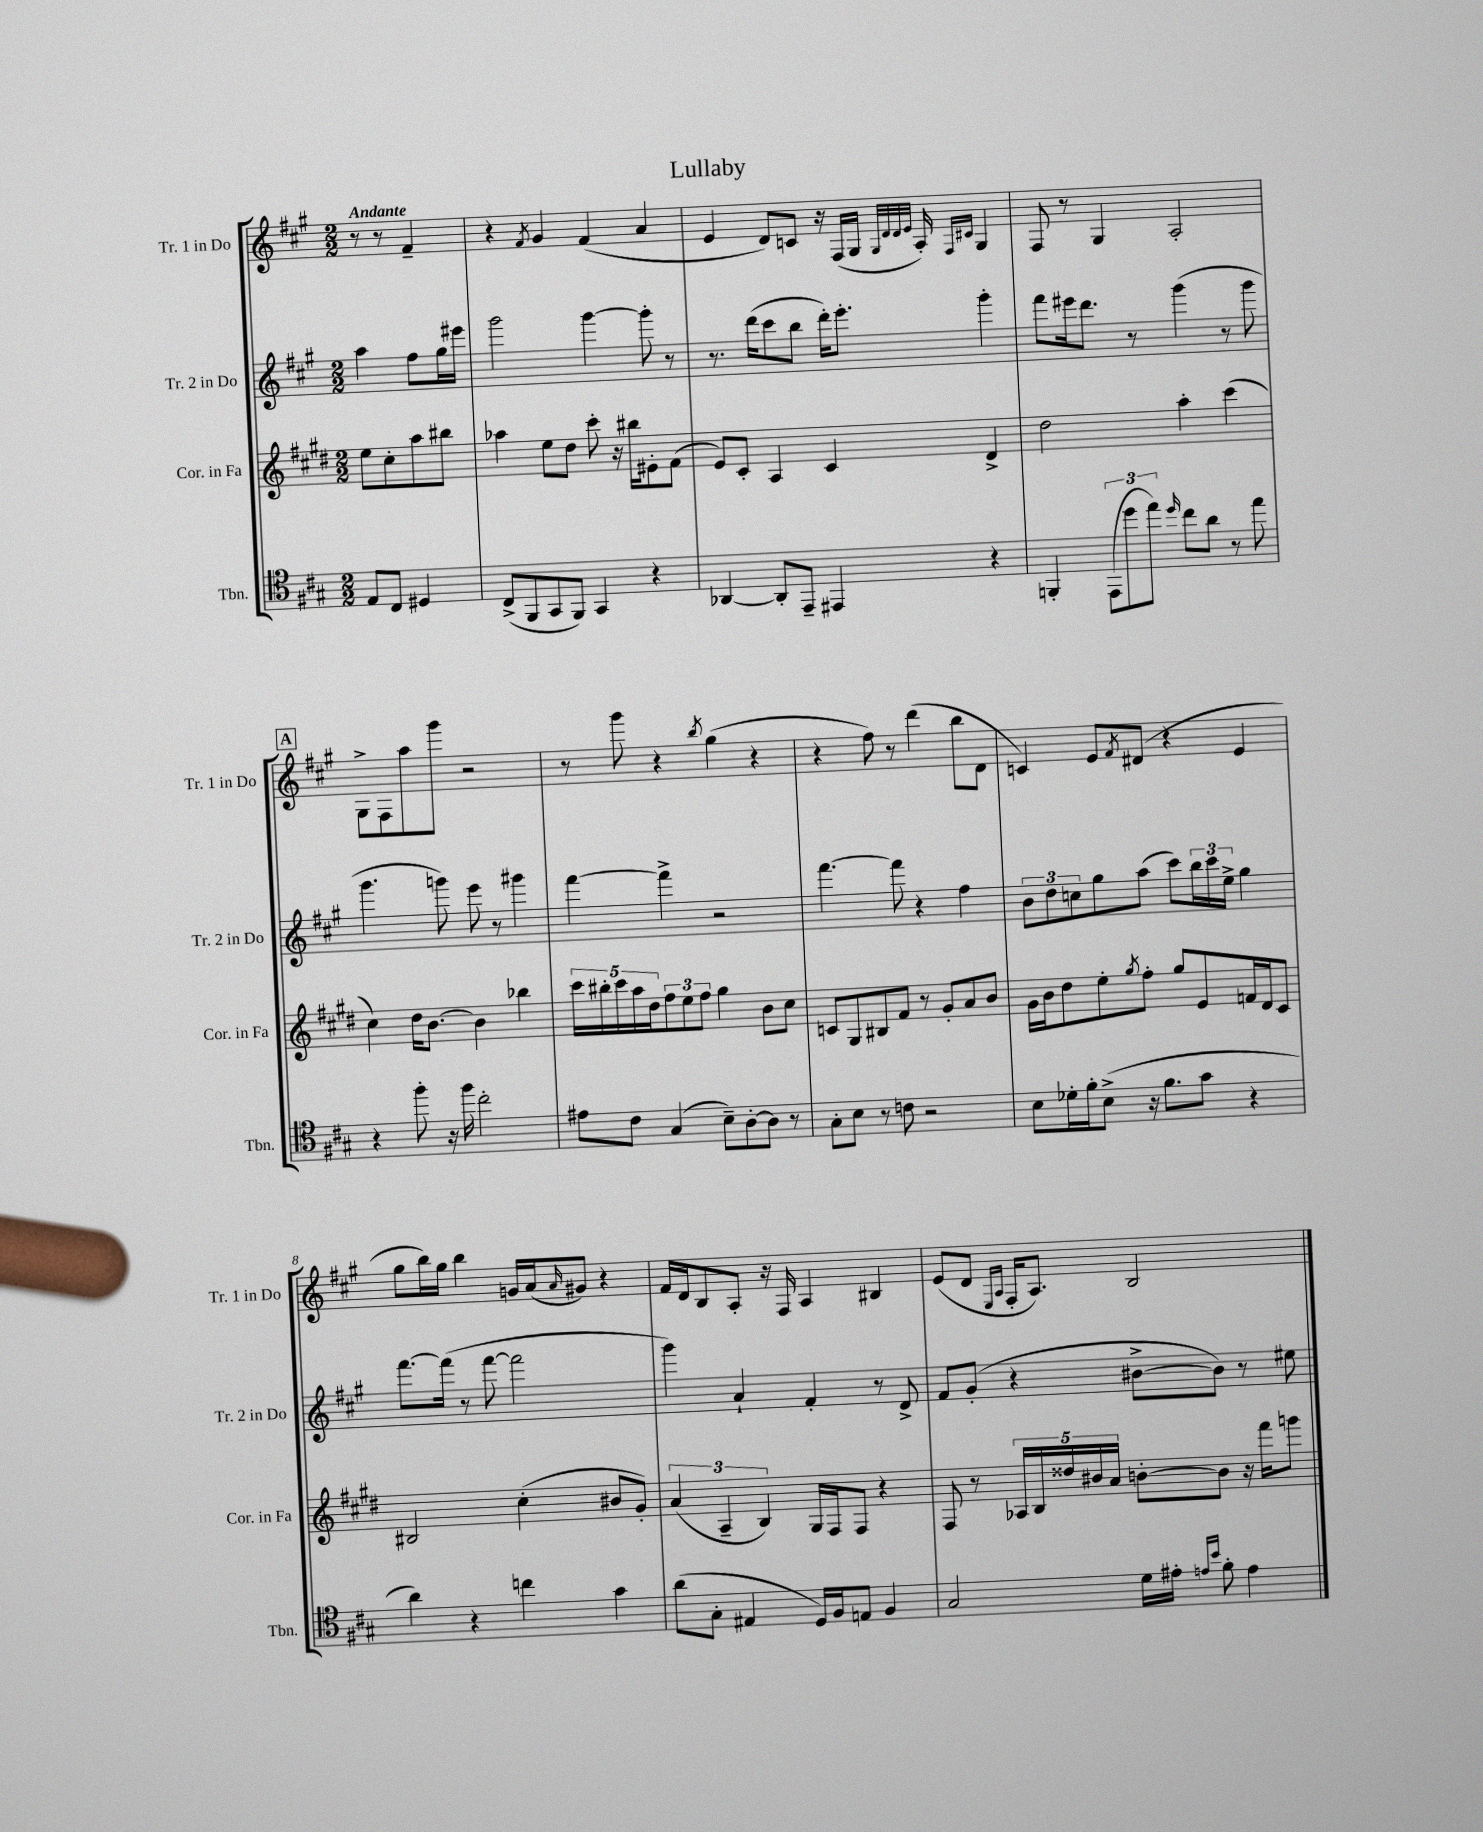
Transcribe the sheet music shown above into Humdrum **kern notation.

**kern	**kern	**kern	**kern
*staff4	*staff3	*staff2	*staff1
*clefC4	*clefG2	*clefG2	*clefG2
*k[f#c#g#]	*k[f#c#g#d#]	*k[f#c#g#]	*k[f#c#g#]
*M2/2	*M2/2	*M2/2	*M2/2
8E	8ee	4aa	8r
8C#	8cc#'	.	8r
4D#	8aa	8ff#	4f#~
.	8bb#	16gg#	.
.	.	16eee#	.
=	=	=	=
(8C#^	4aa-	2ggg#	4r
8FF#	.	.	.
.	.	.	8qf#
8GG#	8ee	.	4g#
8FF#)	8dd#	.	.
4GG#	8ccc#'	[4ggg#	(4f#
.	16r	.	.
.	16bb#	.	.
4r	8e#'	8ggg#']	4a
.	(8f#	8r	.
=	=	=	=
[4AA-	8e)	8.r	4e
.	8c#'	.	.
.	.	(16ddd	.
8AA-']	4A	8ccc#	8d)
8EE~	.	8bb	8c
4EE#	4c#	16ddd')	16r
.	.	8.eee'	(16F#
.	.	.	16G#
.	.	.	32qqG#
.	.	.	32qqd
.	.	.	32qqd
.	.	.	32qqe
.	.	.	16A')
.	.	.	16qqF#
.	.	.	16qqc#
4r	4d#^	4ggg#'	4G#
=	=	=	=
4FF'	2dd#	8fff#	8F#
.	.	16eee#	8r
.	.	8.ddd	.
(12EE	.	.	4G#
12dd	.	.	.
.	.	8r	.
12ee)	.	.	.
16qqdd	.	.	.
8cc#	4aa'	(4ggg#	2A'
8a	.	.	.
8r	(4ccc#	8r	.
8ee	.	8ggg#	.
=	=	=	=
4r	4cc#)	4.ggg#	8G#^
.	.	.	8F#
8ff#'	16dd#	.	8aa
.	[8.b	.	.
16r	.	8ggg)	8ggg#
16ff#	.	.	.
2cc#'	4b]	8eee	2r
.	.	8r	.
.	4bb-	4ggg#	.
=	=	=	=
8e#	20ccc#	[4fff#	8r
.	20bb#'	.	.
.	20ccc#	.	.
8c#	.	.	8ggg#
.	20aa	.	.
.	20dd#	.	.
(4G#	12ff#	4fff#^]	4r
.	12ee	.	.
.	12ff#	.	.
.	.	.	8qbb
8B~)	4gg#	2r	(4gg#
[8A'	.	.	.
8A]	8b	.	4r
8r	8cc#	.	.
=	=	=	=
8G#'	8c	[4.fff#	4r
8B	8G#	.	.
8r	8B#	.	8ff#)
8c	8f#	8fff#]	8r
2r	8r	4r	(4ddd
.	8g#'	.	.
.	8a	4ff#	8bb
.	8b	.	8d
=	=	=	=
8B	16g#	12b	4c)
.	16b	.	.
.	.	12dd	.
16d-'	8dd#	.	.
.	.	12cc	.
16f#'	.	.	.
(8B^	8ee'	8gg#	8e
.	8qgg#	.	8qf#
16r	8ff#'	(8aa	(8d#
8.f#	.	.	.
.	8gg#	8ccc#)	4r
8g#	8e	24bb	.
.	.	24ccc#	.
.	.	24ee^	.
4r	16f	4gg#	4e
.	16d#	.	.
.	8c#	.	.
=	=	=	=
4a)	2B#	[8.fff#	8gg#
.	.	.	16bb)
.	.	(16fff#]	16gg#
4r	.	8r	4bb
.	.	[8fff#	.
4cc	(4cc#'	2fff#]	16g
.	.	.	(16a
.	.	.	16qqa
.	.	.	8g#)
4g#	8b#	.	4r
.	8g#')	.	.
=	=	=	=
(8a	(6a	4ggg#)	16f#
.	.	.	16d
8G#'	.	.	8B
.	6A~	.	.
4E#	.	4a`	8A'
.	6B)	.	.
.	.	.	16r
.	.	.	16F#
16D)	16G#	4f#'	4A
16F#	16F#	.	.
8E	8F#	.	.
4F#	4r	8r	4B#
.	.	8d^	.
=	=	=	=
2G#	8F#	8f#	(8e
.	8r	(8g#'	8d
.	.	.	16qqE
.	.	.	16qqA
.	20A-	4r	16F#'
.	20B	.	.
.	.	.	8.A)
.	20dd##	.	.
.	20b#	.	.
.	20a	.	.
16d	[8b'	[8b#^	2B
16e#'	.	.	.
16qqe	.	.	.
16qqb	.	.	.
8f#'	8b]	8b#])	.
4e	16r	8r	.
.	16fff#	.	.
.	8ggg	8ee#	.
==	==	==	==
*-	*-	*-	*-
